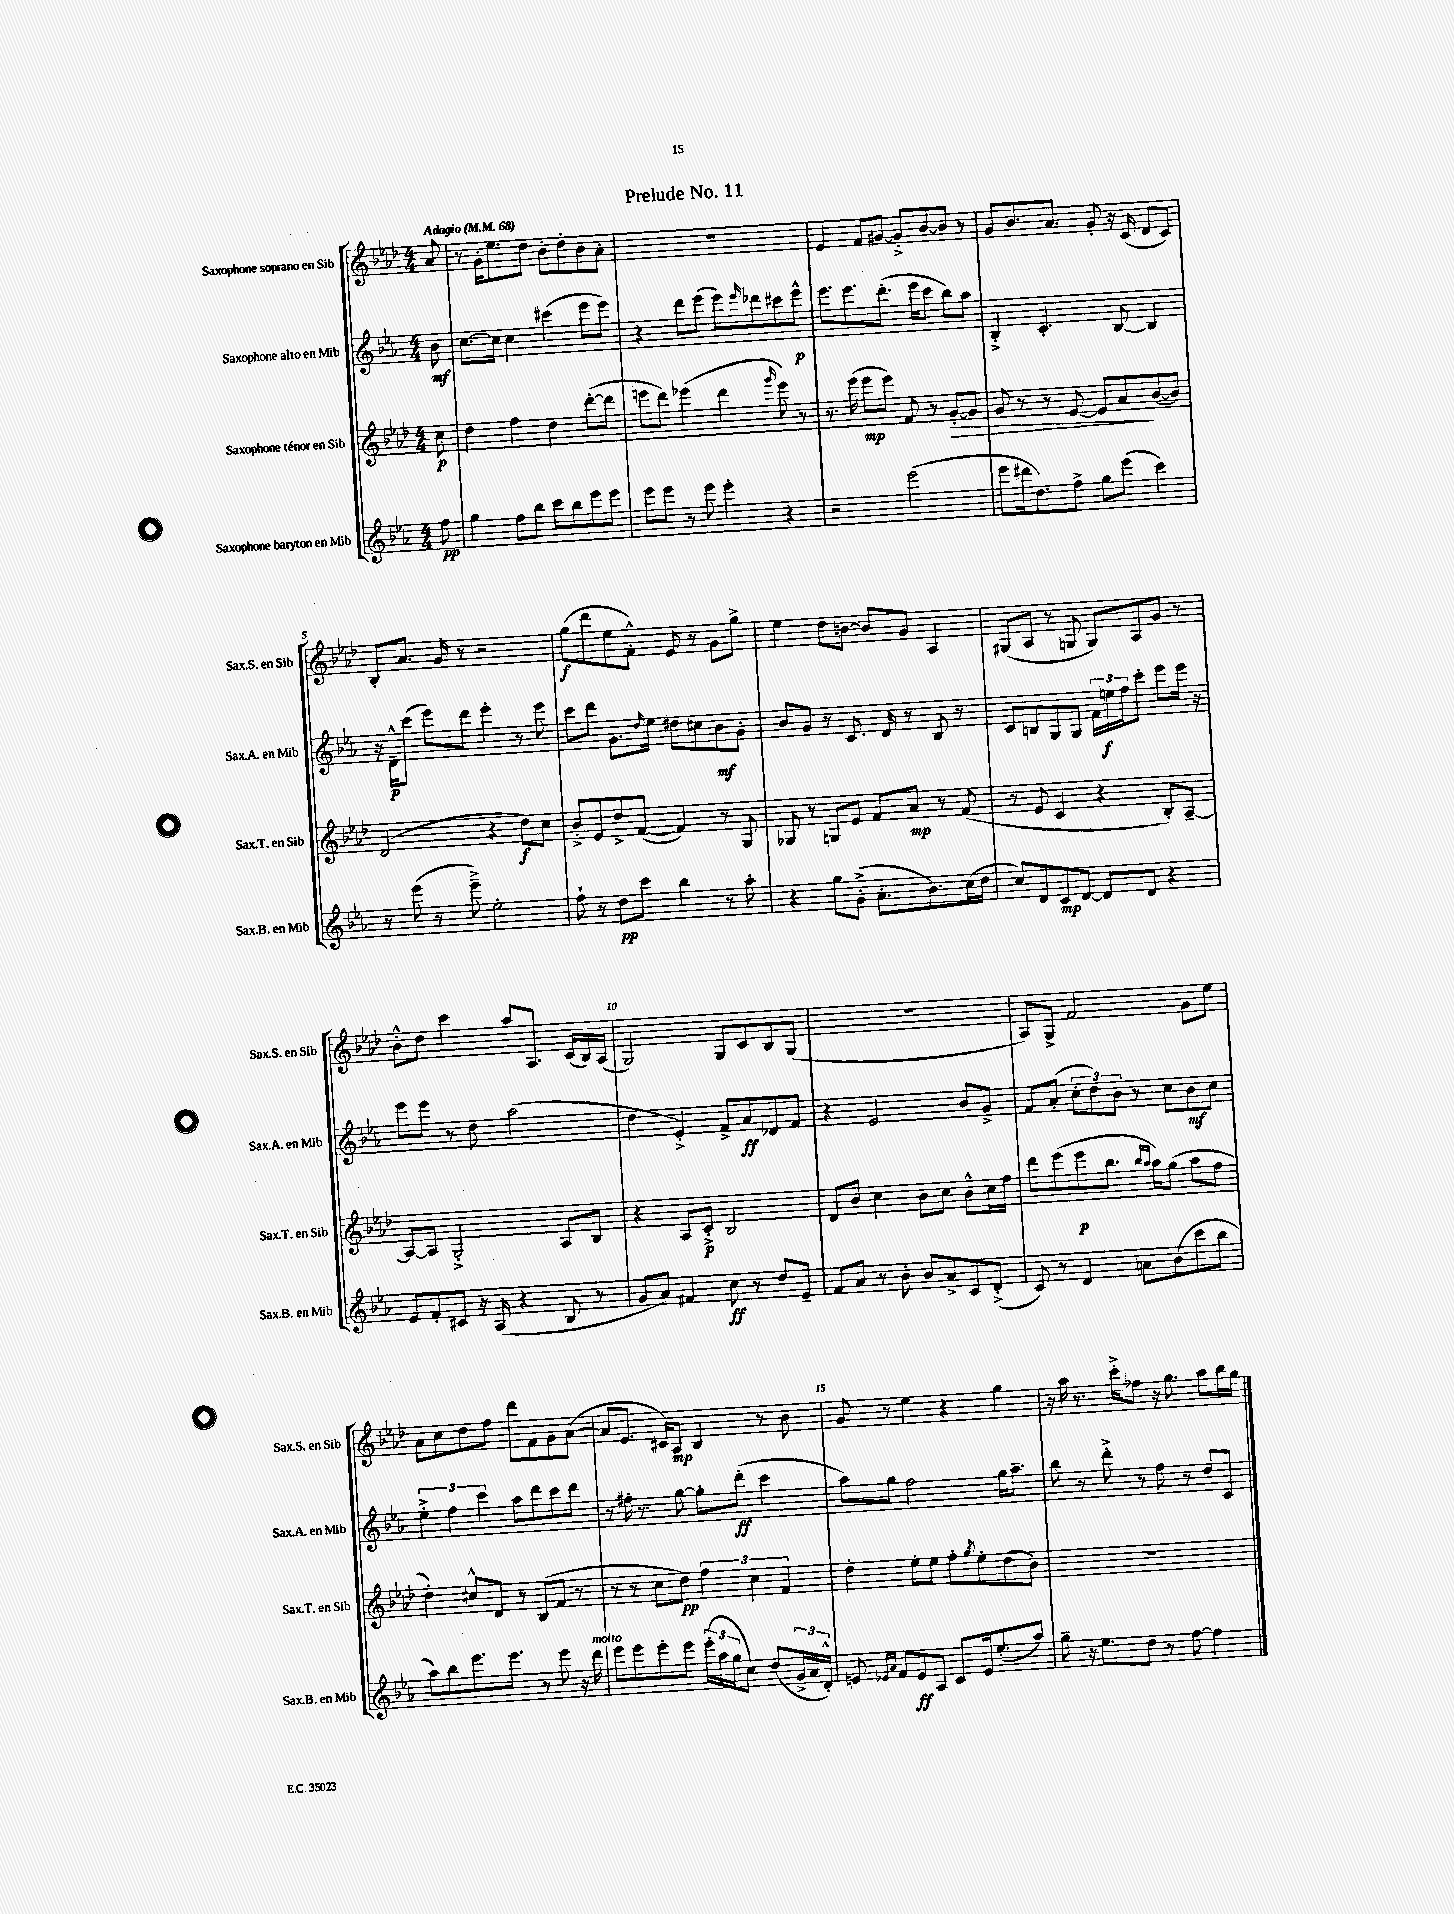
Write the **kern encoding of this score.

**kern	**dynam	**kern	**dynam	**kern	**dynam	**kern	**dynam
*part4	*part4	*part3	*part3	*part2	*part2	*part1	*part1
*staff4	*staff4	*staff3	*staff3	*staff2	*staff2	*staff1	*staff1
*I"Saxophone baryton en Mib	*	*I"Saxophone ténor en Sib	*	*I"Saxophone alto en Mib	*	*I"Saxophone soprano en Sib	*
*I'Sax.B. en Mib	*	*I'Sax.T. en Sib	*	*I'Sax.A. en Mib	*	*I'Sax.S. en Sib	*
*clefG2	*	*clefG2	*	*clefG2	*	*clefG2	*
*k[b-e-a-]	*	*k[b-e-a-d-]	*	*k[b-e-a-]	*	*k[b-e-a-d-]	*
*M4/4	*	*M4/4	*	*M4/4	*	*M4/4	*
*MM68	*	*MM68	*	*MM68	*	*MM68	*
=	=	=	=	=	=	=	=
!	!	!	!	!	!	!LO:TX:a:B:t=Adagio	!
8ff\	pp	8cc\	p	8b-\	mf	8a-/	.
=1	=1	=1	=1	=1	=1	=1	=1
4gg\	.	4dd-\	.	[8.cc\L	.	8r	.
.	.	.	.	.	.	16g'\KL	.
.	.	.	.	16cc\Jk]	.	8.ee-\	.
8ff\L	.	4ff\	.	4cc\	.	.	.
8bb-\J	.	.	.	.	.	8dd-\J	.
8ccc\L	.	4dd-\	.	(4ccc#X\	.	8b-'\L	.
8bb-\	.	.	.	.	.	8dd-'\	.
8eee-\	.	([8ddd-'\L	.	8eee-\L	.	8b-\	.
8eee-\J	.	8ddd-\J]	.	8eee-\J)	.	8a-'\J	.
=2	=2	=2	=2	=2	=2	=2	=2
8eee-\L	.	8eeen\L	.	4r	.	1r	.
8eee-\J	.	8ddd-\J)	.	.	.	.	.
8r	.	(4eee-X\	.	8ddd\L	.	.	.
8eee-\	.	.	.	(8eee-\J	.	.	.
4eee-'\	.	4ddd-\	.	8eee-\L)	.	.	.
.	.	.	.	16qqeee-/	.	.	.
.	.	.	.	8ddd-X\	.	.	.
.	.	16qqggg/	.	.	.	.	.
4r	.	8eee-\)	.	8ccc#X\	.	.	.
.	.	8r	.	8eee-^^\J	p	.	.
=3	=3	=3	=3	=3	=3	=3	=3
2r	.	8.r	.	8.eee-\L	.	4e-/	.
.	.	(16eee-\	.	8.eee-\	.	.	.
.	.	8eee-\L	mp	.	.	8f/L	.
.	.	8eee-\J)	.	(8.ddd'\J	.	[8g#X/J	.
(2eee-\	.	8f/	.	.	.	8g#'^/L]	.
.	.	.	.	16eee-\KL	.	.	.
.	.	8r	.	8ccc\J	.	[8b-/	.
!	!	!	!LO:HP:b	!	!	!	!
.	.	[8g'/L	>	8bb-\L)	.	8b-/J]	.
.	.	8g/J]	.	8aa-\J	.	8r	.
=4	=4	=4	=4	=4	=4	=4	=4
8eee-\L	.	8g/	.	4B-'^/	.	8g/L	.
16ddd#X\k	.	8r	.	.	.	8.b-/	.
8.dd\)	.	.	.	.	.	.	.
.	.	8r	.	4.c'/	.	.	.
.	.	.	.	.	.	8.a-/J	.
8ff^\J	.	[8e-/	.	.	.	.	.
8gg\L	.	8e-/L]	.	.	.	8g'/	.
(8eee-\J	.	8a-/	.	[8B-/	.	16r	.
.	.	.	.	.	.	(16c/	.
4ccc\)	.	([8b-/	]	4B-/]	.	8d-/L	.
.	.	8b-/J])	.	.	.	8c/J)	.
!!LO:LB:g=z
=5	=5	=5	=5	=5	=5	=5	=5
8r	.	(2d-/	.	16r	.	8B-'/L	.
.	.	.	.	16d~^^\KL	p	.	.
(8eee-\	.	.	.	(8ccc\J	.	8.a-/J	.
8r	.	.	.	8eee-\L)	.	.	.
.	.	.	.	.	.	16g/	.
8eee-~^\)	.	.	.	8ddd\J	.	8r	.
2ee-'\	.	4r	.	4eee-'\	.	2r	.
.	.	8dd-\L)	f	8r	.	.	.
.	.	8cc\J	.	8eee-\	.	.	.
=6	=6	=6	=6	=6	=6	=6	=6
8ff`\	.	8b-'^/L	.	8ccc\L	.	(8gg\L	f
8r	.	8e-/	.	8ddd\J	.	8ddd-\	.
8dd\L	pp	8dd-^/	.	8.g\L	.	8ee-\	.
8ccc\J	.	([8f/J	.	.	.	8f'^^\J)	.
.	.	.	.	16qqdd/	.	.	.
.	.	.	.	16ee-\Jk	.	.	.
4bb-\	.	4f/])	.	8dd#X\L	.	8e-/	.
.	.	.	.	8cc#X\	.	8r	.
8r	.	8r	.	8b-\	mf	8g\L	.
8aa-'\	.	8G/	.	8g'\J	.	8gg^\J	.
=7	=7	=7	=7	=7	=7	=7	=7
4r	.	8G-X/	.	8b-/L	.	4ee-\	.
.	.	8r	.	8g/J	.	.	.
8gg\L	.	8Gn/L	.	8r	.	8dd-\L	.
(8g'^\J	.	8e-/J	.	8.c/	.	[8bn\J	.
8.a-'\L	.	8f/L	.	.	.	8b/L]	.
.	.	.	.	16d/	.	.	.
.	.	8a-/J	mp	8r	.	8g/J	.
8.b-\)	.	.	.	.	.	.	.
.	.	8r	.	8B-/	.	4A-/	.
(16cc\L	.	(8f/	.	8r	.	.	.
16dd\JJ	.	.	.	.	.	.	.
=8	=8	=8	=8	=8	=8	=8	=8
8cc/L)	.	8r	.	8c/L	.	(8G#X/L	.
8d/	.	8e-/	.	8Bn/	.	8A-/J	.
8c/	mp	4c/	.	8G/	.	8r	.
[8d/J	.	.	.	8G/J	.	8Gn/	.
8d/L]	.	4r	.	24f\LL	.	8G/L)	.
.	.	.	.	24een\	f	.	.
.	.	.	.	24ff\J	.	.	.
8d/J	.	.	.	8ccc'\J	.	8A-/	.
4r	.	8B-'/L)	.	8eee-\L	.	8g/J	.
.	.	[8A-~/J	.	16eee-\Jk	.	8r	.
.	.	.	.	16r	.	.	.
!!LO:LB:g=z
=9	=9	=9	=9	=9	=9	=9	=9
8e-/L	.	8A-/L_	.	8eee-\L	.	8b-'^^\L	.
8f'/	.	8A-/J]	.	8eee-\J	.	8dd-\J	.
8c#X/J	.	2G'^/	.	8r	.	4ccc\	.
16r	.	.	.	8dd\	.	.	.
(16A-/	.	.	.	.	.	.	.
4r	.	.	.	(2aa-\	.	8aa-/L	.
.	.	.	.	.	.	8.A-/J	.
8B-/	.	8A-/L	.	.	.	.	.
.	.	.	.	.	.	(16c/LL	.
8r	.	8B-/J	.	.	.	16B-/)	.
.	.	.	.	.	.	(16A-/JJ	.
=10	=10	=10	=10	=10	=10	=10	=10
8g/L	.	4r	.	4dd\	.	2G/)	.
8a-/J)	.	.	.	.	.	.	.
4f#X/	.	8A-/L	.	4e-'^/)	.	.	.
.	.	8c'^/J	p	.	.	.	.
8cc\	ff	2B-/	.	8f^/L	.	8G/L	.
8r	.	.	.	8a-/	ff	8c/	.
8dd/L	.	.	.	8d-X/	.	8B-/	.
8e-~/J	.	.	.	8f/J	.	(8G/J	.
=11	=11	=11	=11	=11	=11	=11	=11
8f/L	.	8d-/L	.	4r	.	1r	.
8a-/J	.	8b-/J	.	.	.	.	.
8r	.	4cc\	.	2e-/	.	.	.
8b-'\	.	.	.	.	.	.	.
8b-/L	.	8b-\L	.	.	.	.	.
8a-^/	.	8cc\J	.	.	.	.	.
8c/	.	8b-^^\L	.	8b-/L	.	.	.
(8d'^/J	.	16cc\L	.	8g^/J	.	.	.
.	.	16ff\JJ	.	.	.	.	.
=12	=12	=12	=12	=12	=12	=12	=12
8c/)	.	8ddd-\L	.	8f/L	.	8A-/L)	.
8r	.	(8eee-\	.	(8a-'/J	.	8G^/J	.
4d/	.	8eee-\	p	12cc'\L	.	2f/	.
.	.	.	.	12dd\)	.	.	.
.	.	8.bb-\J	.	.	.	.	.
.	.	.	.	12b-\J	.	.	.
8an\L	.	.	.	8r	.	.	.
.	.	16qqbb-/LL	.	.	.	.	.
.	.	16qqaa-/JJ	.	.	.	.	.
.	.	16aa-\KL)	.	.	.	.	.
(8b-\	.	(8gg\J	.	8cc\L	.	.	.
8ccc\	.	8aa-\L	.	8b-\	mf	8g\L	.
8bb-\J	.	8ff\J	.	8cc\J	.	8ee-\J	.
!!LO:LB:g=z
=13	=13	=13	=13	=13	=13	=13	=13
8aa-\L)	.	4dd-'\)	.	6ee-'^\	.	8a-\L	.
8bb-\	.	.	.	.	.	8cc\	.
.	.	.	.	6ff\	.	.	.
8.eee-\	.	8cc#X^^/L	.	.	.	8dd-\	.
.	.	.	.	6ccc\	.	.	.
.	.	8d-/J	.	.	.	8ff\J	.
8.eee-\J	.	.	.	.	.	.	.
.	.	8r	.	8aa-\L	.	8ddd-\L	.
8r	.	(8B-/L	.	8ddd\	.	8f\	.
8eee-\	.	8f/J	.	8ccc\	.	8g\	.
16r	.	8r	.	8ddd\J	.	([8a-\J	.
!LO:TX:a:i:t=molto	!	!	!	!	!	!	!
16ddd\	.	.	.	.	.	.	.
=14	=14	=14	=14	=14	=14	=14	=14
8eee-\L	.	8r	.	8r	.	8a-/L]	.
8eee-\	.	8r	.	16ff#X'\	.	8.e-/J	.
.	.	.	.	8.r	.	.	.
8eee-'\	.	8cc\L	.	.	.	.	.
.	.	.	.	.	.	16c#X/KL)	.
8eee-\J	.	8dd-\J)	pp	[8gg\	.	8A-/J	mp
(24eee-'\LL	.	6ff\	.	8gg'\L]	.	4B-/	.
24aa-\	.	.	.	.	.	.	.
24gg\J	.	.	.	.	.	.	.
8cc\J)	.	.	.	(8ddd'\J	ff	.	.
.	.	6cc\	.	.	.	.	.
(8dd/L	.	.	.	4ccc\	.	8r	.
.	.	6f/	.	.	.	.	.
24g^/L	.	.	.	.	.	8b-\	.
24a-/	.	.	.	.	.	.	.
24d'^^/JJ)	.	.	.	.	.	.	.
=15	=15	=15	=15	=15	=15	=15	=15
8en/	.	4dd-'\	.	8aa-\L)	.	8g/	.
16qqe-X/LL	.	.	.	.	.	.	.
16qqa-/JJ	.	.	.	.	.	.	.
8f/L	.	.	.	8gg\J	.	8r	.
8e-/	ff	8ee-'\L	.	2ff\	.	4ee-\	.
8A-/J	.	8ee-\J	.	.	.	.	.
8c/L	.	8ff'\L	.	.	.	4r	.
.	.	8qgg/	.	.	.	.	.
16e-/k	.	8ee-'\	.	.	.	.	.
(8.ee-'/	.	.	.	.	.	.	.
.	.	(8dd-\	.	16gg\KL	.	4gg\	.
.	.	.	.	8.aa-~\J	.	.	.
8aa-/J)	.	8b-\J)	.	.	.	.	.
=16	=16	=16	=16	=16	=16	=16	=16
8gg~\	.	1r	.	8bb-\	.	16r	.
.	.	.	.	.	.	16aa-\	.
16r	.	.	.	8r	.	8.r	.
8.ee-\L	.	.	.	.	.	.	.
.	.	.	.	8ddd'^\	.	.	.
.	.	.	.	.	.	16ccc'^\KL	.
8dd\J	.	.	.	8r	.	8ff-X\J	.
8r	.	.	.	8ff\	.	16r	.
.	.	.	.	.	.	8.gg\	.
[8ff\	.	.	.	8r	.	.	.
4ff\]	.	.	.	8dd/L	.	8aa-\L	.
.	.	.	.	8c/J	.	16bb-\L	.
.	.	.	.	.	.	16gg\JJ	.
==	==	==	==	==	==	==	==
*-	*-	*-	*-	*-	*-	*-	*-
